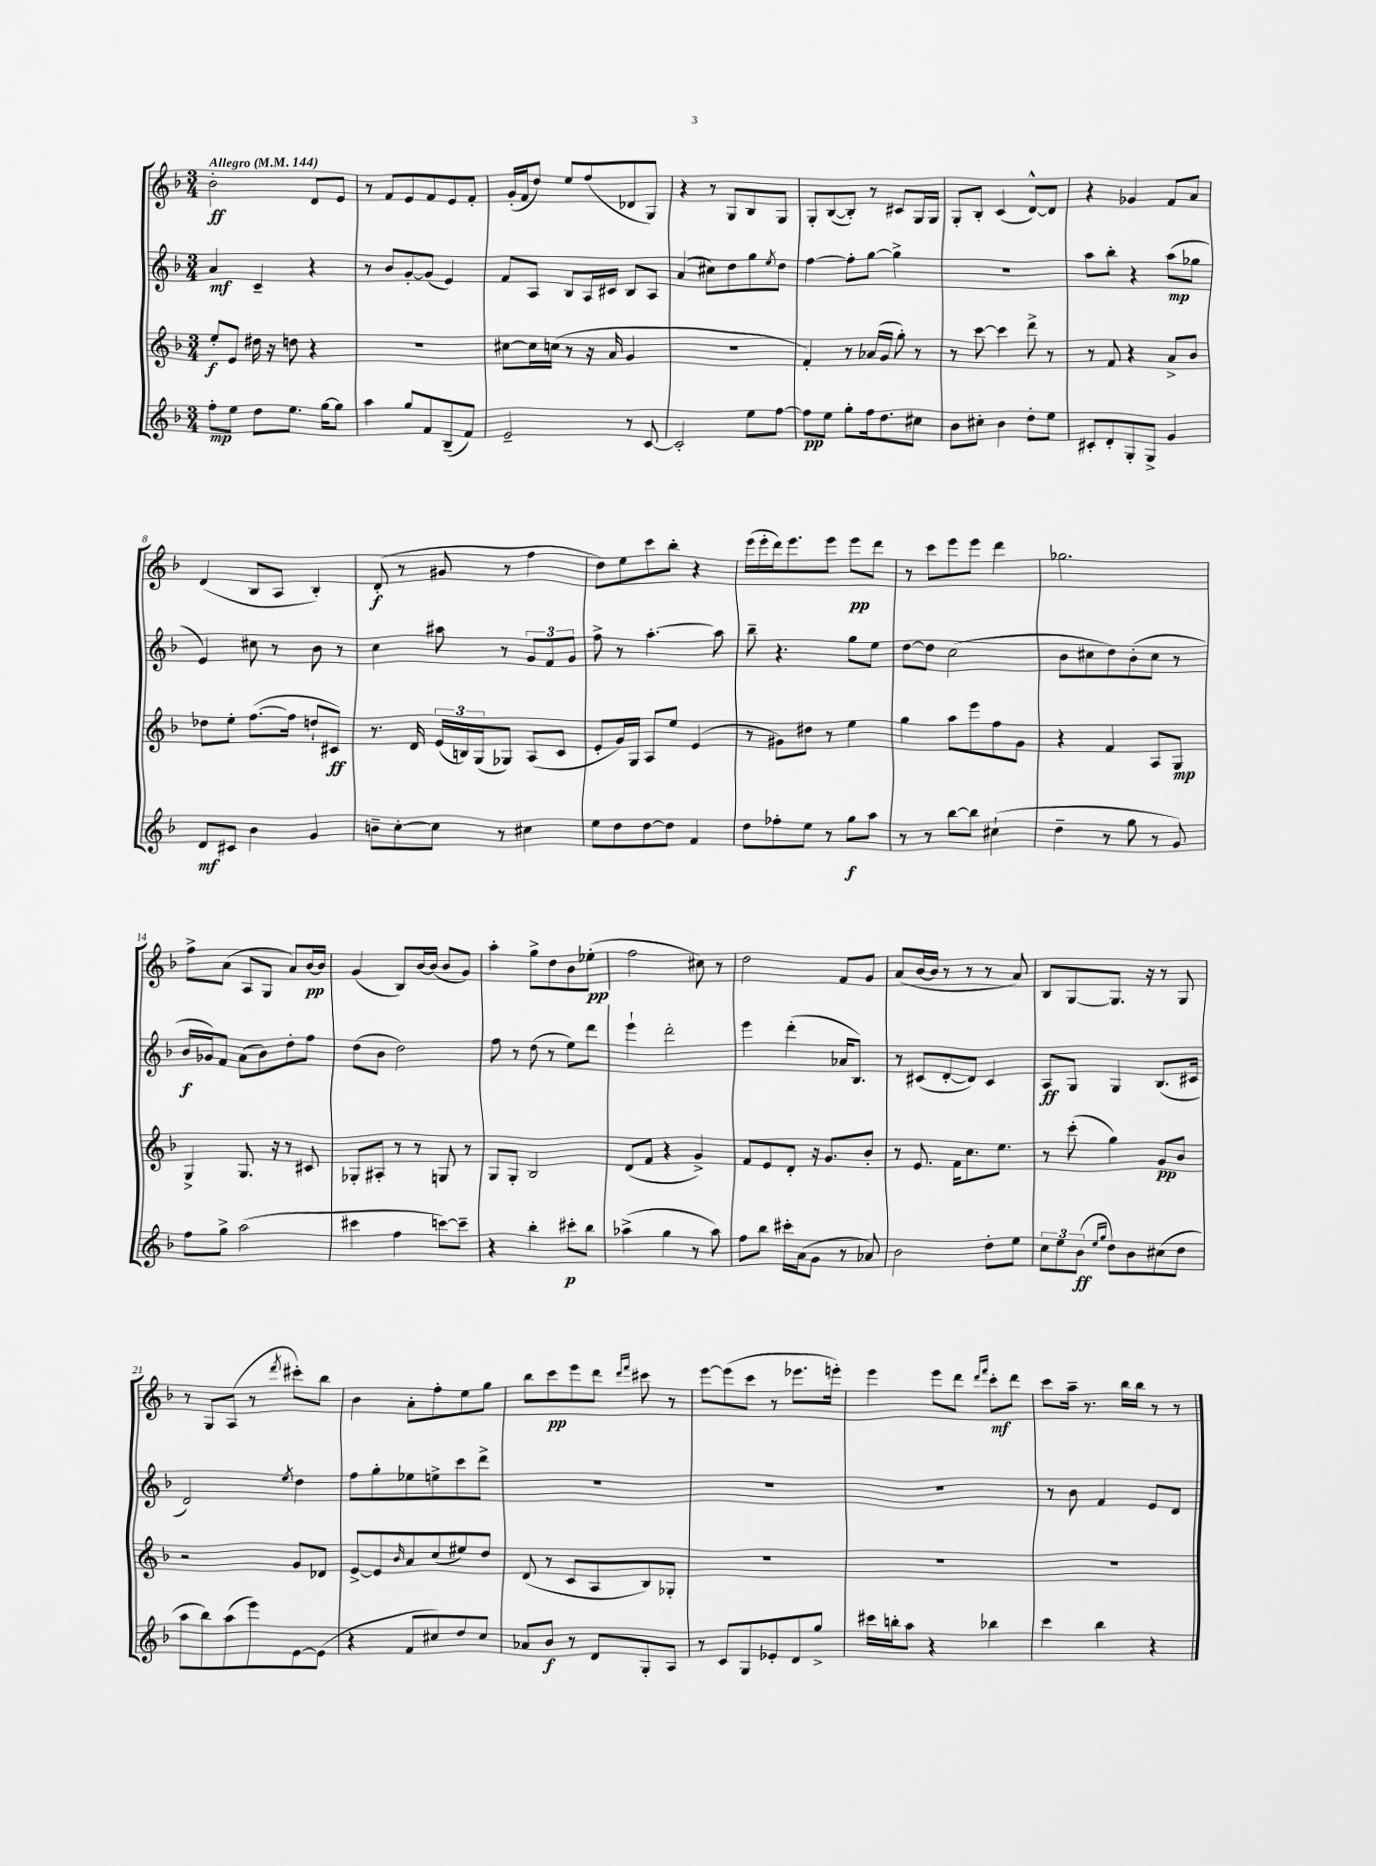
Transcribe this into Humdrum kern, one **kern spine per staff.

**kern	**dynam	**kern	**dynam	**kern	**dynam	**kern	**dynam
*part4	*part4	*part3	*part3	*part2	*part2	*part1	*part1
*staff4	*staff4	*staff3	*staff3	*staff2	*staff2	*staff1	*staff1
*clefG2	*	*clefG2	*	*clefG2	*	*clefG2	*
*k[b-]	*	*k[b-]	*	*k[b-]	*	*k[b-]	*
*M3/4	*	*M3/4	*	*M3/4	*	*M3/4	*
*MM144	*	*MM144	*	*MM144	*	*MM144	*
=1	=1	=1	=1	=1	=1	=1	=1
!	!	!	!	!	!	!LO:TX:a:B:t=Allegro	!
8ff'\L	mp	8ee'/L	f	4a/	mf	2b-'\	ff
8ee\J	.	8e/J	.	.	.	.	.
8dd\L	.	16dd#X\	.	4c~/	.	.	.
.	.	16r	.	.	.	.	.
8.ee\J	.	8ddn\	.	.	.	.	.
.	.	4r	.	4r	.	8d/L	.
[16gg\KL	.	.	.	.	.	.	.
8gg\J]	.	.	.	.	.	8e/J	.
=2	=2	=2	=2	=2	=2	=2	=2
4aa\	.	2.r	.	8r	.	8r	.
.	.	.	.	8b-/L	.	8f/L	.
8gg/L	.	.	.	[8g'/	.	8e/	.
8f/	.	.	.	(8g/J]	.	8f/	.
(8B-~/	.	.	.	4e/)	.	8e/	.
8f/J)	.	.	.	.	.	8f'/J	.
=3	=3	=3	=3	=3	=3	=3	=3
2e~/	.	[8cc#X\L	.	8f/L	.	(16g'/LL	.
.	.	.	.	.	.	16f/J	.
.	.	16cc#\L]	.	8A/J	.	8dd/J)	.
.	.	(16ccn\JJ	.	.	.	.	.
.	.	8r	.	8B-/L	.	8ee/L	.
.	.	16r	.	16A/L	.	(8ff/	.
.	.	16a/	.	16c#X/JJ	.	.	.
8r	.	4g/	.	8B-/L	.	8d-X/	.
[8c/	.	.	.	8A/J	.	8G/J)	.
=4	=4	=4	=4	=4	=4	=4	=4
2c'/]	.	2.r	.	(4a/	.	4r	.
.	.	.	.	8cc#X\L)	.	8r	.
.	.	.	.	8dd\	.	8G/L	.
8ee\L	.	.	.	8gg\	.	8B-/	.
.	.	.	.	8qee/	.	.	.
[8ff\J	.	.	.	8dd\J	.	8G/J	.
=5	=5	=5	=5	=5	=5	=5	=5
8ff\L]	pp	4f'/)	.	[4ff\	.	8G'/L	.
8ee\J	.	.	.	.	.	([8B-/	.
8gg'\L	.	8r	.	8ff'\L]	.	8B-'/J])	.
16ff\k	.	(16a-X/LL	.	[8gg\J	.	8r	.
8.dd\	.	16g/JJ	.	.	.	.	.
.	.	8gg'\)	.	4gg^\]	.	8c#X/L	.
8cc#X\J	.	8r	.	.	.	16G/L	.
.	.	.	.	.	.	16G/JJ	.
=6	=6	=6	=6	=6	=6	=6	=6
8b-\L	.	8r	.	2.r	.	8G'/L	.
8cc#X'\J	.	[8ccc\	.	.	.	8B-'/J	.
4b-\	.	4ccc\]	.	.	.	(4c/	.
8dd'\L	.	8ddd^\	.	.	.	[8d^^/L)	.
8ee\J	.	8r	.	.	.	8d/J]	.
=7	=7	=7	=7	=7	=7	=7	=7
8c#X'/L	.	8r	.	8aa\L	.	4r	.
8d'/	.	8f/	.	8bb-'\J	.	.	.
8G'/	.	4r	.	4r	.	4g-X/	.
8G^/J	.	.	.	.	.	.	.
4g/	.	8a^/L	.	(8aa\L	mp	8f/L	.
.	.	8b-/J	.	8gg-X\J	.	8a/J	.
!!LO:LB:g=z
=8	=8	=8	=8	=8	=8	=8	=8
8d/L	mf	8dd-X\L	.	4e/)	.	(4d/	.
8c#X/J	.	8ee'\J	.	.	.	.	.
4b-\	.	([8.ff\L	.	8cc#X\	.	8B-/L	.
.	.	.	.	8r	.	8A/J	.
.	.	16ff\Jk]	.	.	.	.	.
4g/	.	8ddn`/L	.	8b-\	.	4B-'/)	.
.	.	8c#X/J)	ff	8r	.	.	.
=9	=9	=9	=9	=9	=9	=9	=9
8bn~\L	.	8.r	.	4cc\	.	(8d'/	f
[8cc'\	.	.	.	.	.	8r	.
.	.	16d/	.	.	.	.	.
8cc\J]	.	(24e/LL	.	8aa#X\	.	8g#X/	.
.	.	24Bn/)	.	.	.	.	.
.	.	(24G/J	.	.	.	.	.
8r	.	8G-X/J)	.	8r	.	8r	.
4cc#X\	.	(8A/L	.	12g/L	.	4ff\	.
.	.	.	.	12f/	.	.	.
.	.	8c/J	.	.	.	.	.
.	.	.	.	12g/J	.	.	.
=10	=10	=10	=10	=10	=10	=10	=10
8ee\L	.	8e'/L	.	8ff^\	.	8dd\L)	.
8dd\	.	16g/L)	.	8r	.	8ee\	.
.	.	16G/JJ	.	.	.	.	.
[8dd\	.	8A/L	.	[4.aa'\	.	8ccc\	.
8dd\J]	.	8ee/J	.	.	.	8bb-'\J	.
4f/	.	(4e/	.	.	.	4r	.
.	.	.	.	8aa\]	.	.	.
=11	=11	=11	=11	=11	=11	=11	=11
8dd\L	.	8r	.	8bb-~\	.	(16eee\LL	.
.	.	.	.	.	.	16eee'\	.
8ff-X'\	.	8g#X\L)	.	4.r	.	16ddd\J)	.
.	.	.	.	.	.	8.eee\	.
8ee\J	.	8dd#X\J	.	.	.	.	.
8r	.	8r	.	.	.	8eee\J	.
8gg\L	f	4ee\	.	8gg\L	.	8eee\L	pp
8aa\J	.	.	.	8ee\J	.	8ddd\J	.
=12	=12	=12	=12	=12	=12	=12	=12
8r	.	4gg\	.	[8dd\L	.	8r	.
8r	.	.	.	8dd\J]	.	8ccc\L	.
[8bb-\L	.	8aa\L	.	(2cc\	.	8eee\	.
8bb-\J]	.	8eee\	.	.	.	8eee\J	.
(4cc#X`\	.	8ff\	.	.	.	4ddd\	.
.	.	8g\J	.	.	.	.	.
=13	=13	=13	=13	=13	=13	=13	=13
4dd~\	.	4r	.	8b-\L	.	2.gg-X\	.
.	.	.	.	8cc#X\	.	.	.
8r	.	4f/	.	8dd\)	.	.	.
8gg\	.	.	.	(8b-'\	.	.	.
8r	.	8A/L	.	8cc#\J	.	.	.
8g/)	.	8G/J	mp	8r	.	.	.
!!LO:LB:g=z
=14	=14	=14	=14	=14	=14	=14	=14
8ff\L	.	4G^/	.	16b-/LL	f	8ff^\L	.
.	.	.	.	16g-X/J)	.	.	.
8gg^\J	.	.	.	8f/J	.	(8a\J	.
(2aa\	.	8.G/	.	(8a\L	.	8A/L	.
.	.	.	.	8b-\)	.	8G/J	.
.	.	16r	.	.	.	.	.
.	.	8r	.	8dd'\	.	8a/L)	.
.	.	8c#X/	.	8ff\J	.	[16b-/L	pp
.	.	.	.	.	.	16b-/JJ]	.
=15	=15	=15	=15	=15	=15	=15	=15
4ccc#X\	.	8G-X'/L	.	(8dd\L	.	(4g/	.
.	.	8A#X'/J	.	8b-\J	.	.	.
4ff\	.	8r	.	2dd\)	.	8B-/L)	.
.	.	8r	.	.	.	[16b-/L	.
.	.	.	.	.	.	(16b-/JJ]	.
[8cccn\L)	.	8Gn/	.	.	.	8b-/L	.
8ccc~\J]	.	8r	.	.	.	8g/J)	.
=16	=16	=16	=16	=16	=16	=16	=16
4r	.	8G/L	.	8ff\	.	4aa'\	.
.	.	8G'/J	.	8r	.	.	.
4bb-'\	.	2B-/	.	(8dd\	.	8gg^\L	.
.	.	.	.	8r	.	8dd\	.
8ccc#X'\L	p	.	.	8ee\L)	.	8b-\	.
8bb-\J	.	.	.	8ddd\J	.	(8ee-X'\J	pp
=17	=17	=17	=17	=17	=17	=17	=17
(4aa-X^\	.	(8d/L	.	4eee`\	.	2ff\	.
.	.	8f/J	.	.	.	.	.
4gg\	.	4r	.	2ddd'\	.	.	.
8r	.	4g^/)	.	.	.	8cc#X\)	.
8aa-\)	.	.	.	.	.	8r	.
=18	=18	=18	=18	=18	=18	=18	=18
8ff\L	.	8f/L	.	4eee\	.	2dd\	.
8bb-\J	.	8e/	.	.	.	.	.
16ccc#X'\LL	.	8d'/J	.	(4ddd'\	.	.	.
(16a\J	.	.	.	.	.	.	.
8g\J	.	16r	.	.	.	.	.
.	.	8.g/L	.	.	.	.	.
8r	.	.	.	16a-X/KL	.	8f/L	.
.	.	.	.	8.B-/J)	.	.	.
8a-X/)	.	8b-'/J	.	.	.	8g/J	.
=19	=19	=19	=19	=19	=19	=19	=19
2b-\	.	8r	.	8r	.	(8a/L	.
.	.	8.e/	.	(8c#X/L	.	[16b-/L	.
.	.	.	.	.	.	16b-/JJ]	.
.	.	.	.	[8d'/	.	8r	.
.	.	16f\KL	.	.	.	.	.
.	.	8.cc\	.	8d/J])	.	8r	.
8dd'\L	.	.	.	4c#/	.	8r	.
.	.	8.ee\J	.	.	.	.	.
8ee\J	.	.	.	.	.	8a/)	.
=20	=20	=20	=20	=20	=20	=20	=20
12cc\L	.	8r	.	8A/L	ff	8B-/L	.
12ee\	.	.	.	.	.	.	.
.	.	(8ccc'\	.	8G/J	.	[8G/	.
(12b-\J	ff	.	.	.	.	.	.
16qqee/LL	.	.	.	.	.	.	.
16qqgg/JJ	.	.	.	.	.	.	.
8dd\L)	.	4gg\)	.	4G/	.	8.G/J]	.
8b-\	.	.	.	.	.	.	.
.	.	.	.	.	.	16r	.
(8cc#X\	.	8g/L	pp	(8.B-/L	.	8r	.
8dd\J	.	8b-/J	.	.	.	8G/	.
.	.	.	.	16c#X/Jk	.	.	.
!!LO:LB:g=z
=21	=21	=21	=21	=21	=21	=21	=21
8aa\L	.	2r	.	2d/)	.	8r	.
8bb-\)	.	.	.	.	.	8G/L	.
(8aa\	.	.	.	.	.	(8A/J	.
8eee\)	.	.	.	.	.	8r	.
.	.	.	.	8qee/	.	8qddd/	.
[8e\	.	8g/L	.	4dd\	.	8ccc#X'\L)	.
(8e\J]	.	8d-X/J	.	.	.	8bb-\J	.
=22	=22	=22	=22	=22	=22	=22	=22
4r	.	[8e^/L	.	8ff\L	.	4b-\	.
.	.	8e/]	.	8gg'\	.	.	.
.	.	16qqb-/	.	.	.	.	.
8f/L	.	8a/	.	8ee-X\	.	8a'\L	.
8cc#X/)	.	(8cc/	.	8een^\	.	8ff'\	.
8dd/	.	8ee#X/)	.	8ccc\	.	8ee\	.
8cc#/J	.	8dd/J	.	8ddd^\J	.	8gg\J	.
=23	=23	=23	=23	=23	=23	=23	=23
8a-X/L	.	(8d/	.	2.r	.	8bb-\L	.
8b-/J	f	8r	.	.	.	8ccc\	pp
8r	.	8c/L	.	.	.	8eee\	.
8d/L	.	8A/	.	.	.	8ddd\J	.
.	.	.	.	.	.	16qqddd/LL	.
.	.	.	.	.	.	16qqfff/JJ	.
8G'/	.	8B-/)	.	.	.	8ccc#X\	.
8A/J	.	8G-X'/J	.	.	.	8r	.
=24	=24	=24	=24	=24	=24	=24	=24
8r	.	2.r	.	2.r	.	[8eee\L	.
8c/L	.	.	.	.	.	(8eee\]	.
8G/	.	.	.	.	.	8ccc\J	.
8e-X'/	.	.	.	.	.	8r	.
8d/	.	.	.	.	.	8.eee-X\L	.
8gg^/J	.	.	.	.	.	.	.
.	.	.	.	.	.	16eeen'\Jk)	.
=25	=25	=25	=25	=25	=25	=25	=25
16ccc#X\LL	.	2.r	.	2.r	.	4eee\	.
16bbn'\J	.	.	.	.	.	.	.
8aa\J	.	.	.	.	.	.	.
4r	.	.	.	.	.	8eee\L	.
.	.	.	.	.	.	8ddd\J	.
.	.	.	.	.	.	16qqddd/LL	.
.	.	.	.	.	.	16qqfff/JJ	.
4bb-X\	.	.	.	.	.	8ccc'\L	mf
.	.	.	.	.	.	8ddd\J	.
=26	=26	=26	=26	=26	=26	=26	=26
4ccc\	.	2.r	.	8r	.	8ccc\L	.
.	.	.	.	8b-\	.	16aa~\Jk	.
.	.	.	.	.	.	8.r	.
4bb-\	.	.	.	4f/	.	.	.
.	.	.	.	.	.	16bb-\LL	.
.	.	.	.	.	.	16bb-\JJ	.
4r	.	.	.	8e/L	.	8r	.
.	.	.	.	8d/J	.	8r	.
==	==	==	==	==	==	==	==
*-	*-	*-	*-	*-	*-	*-	*-
